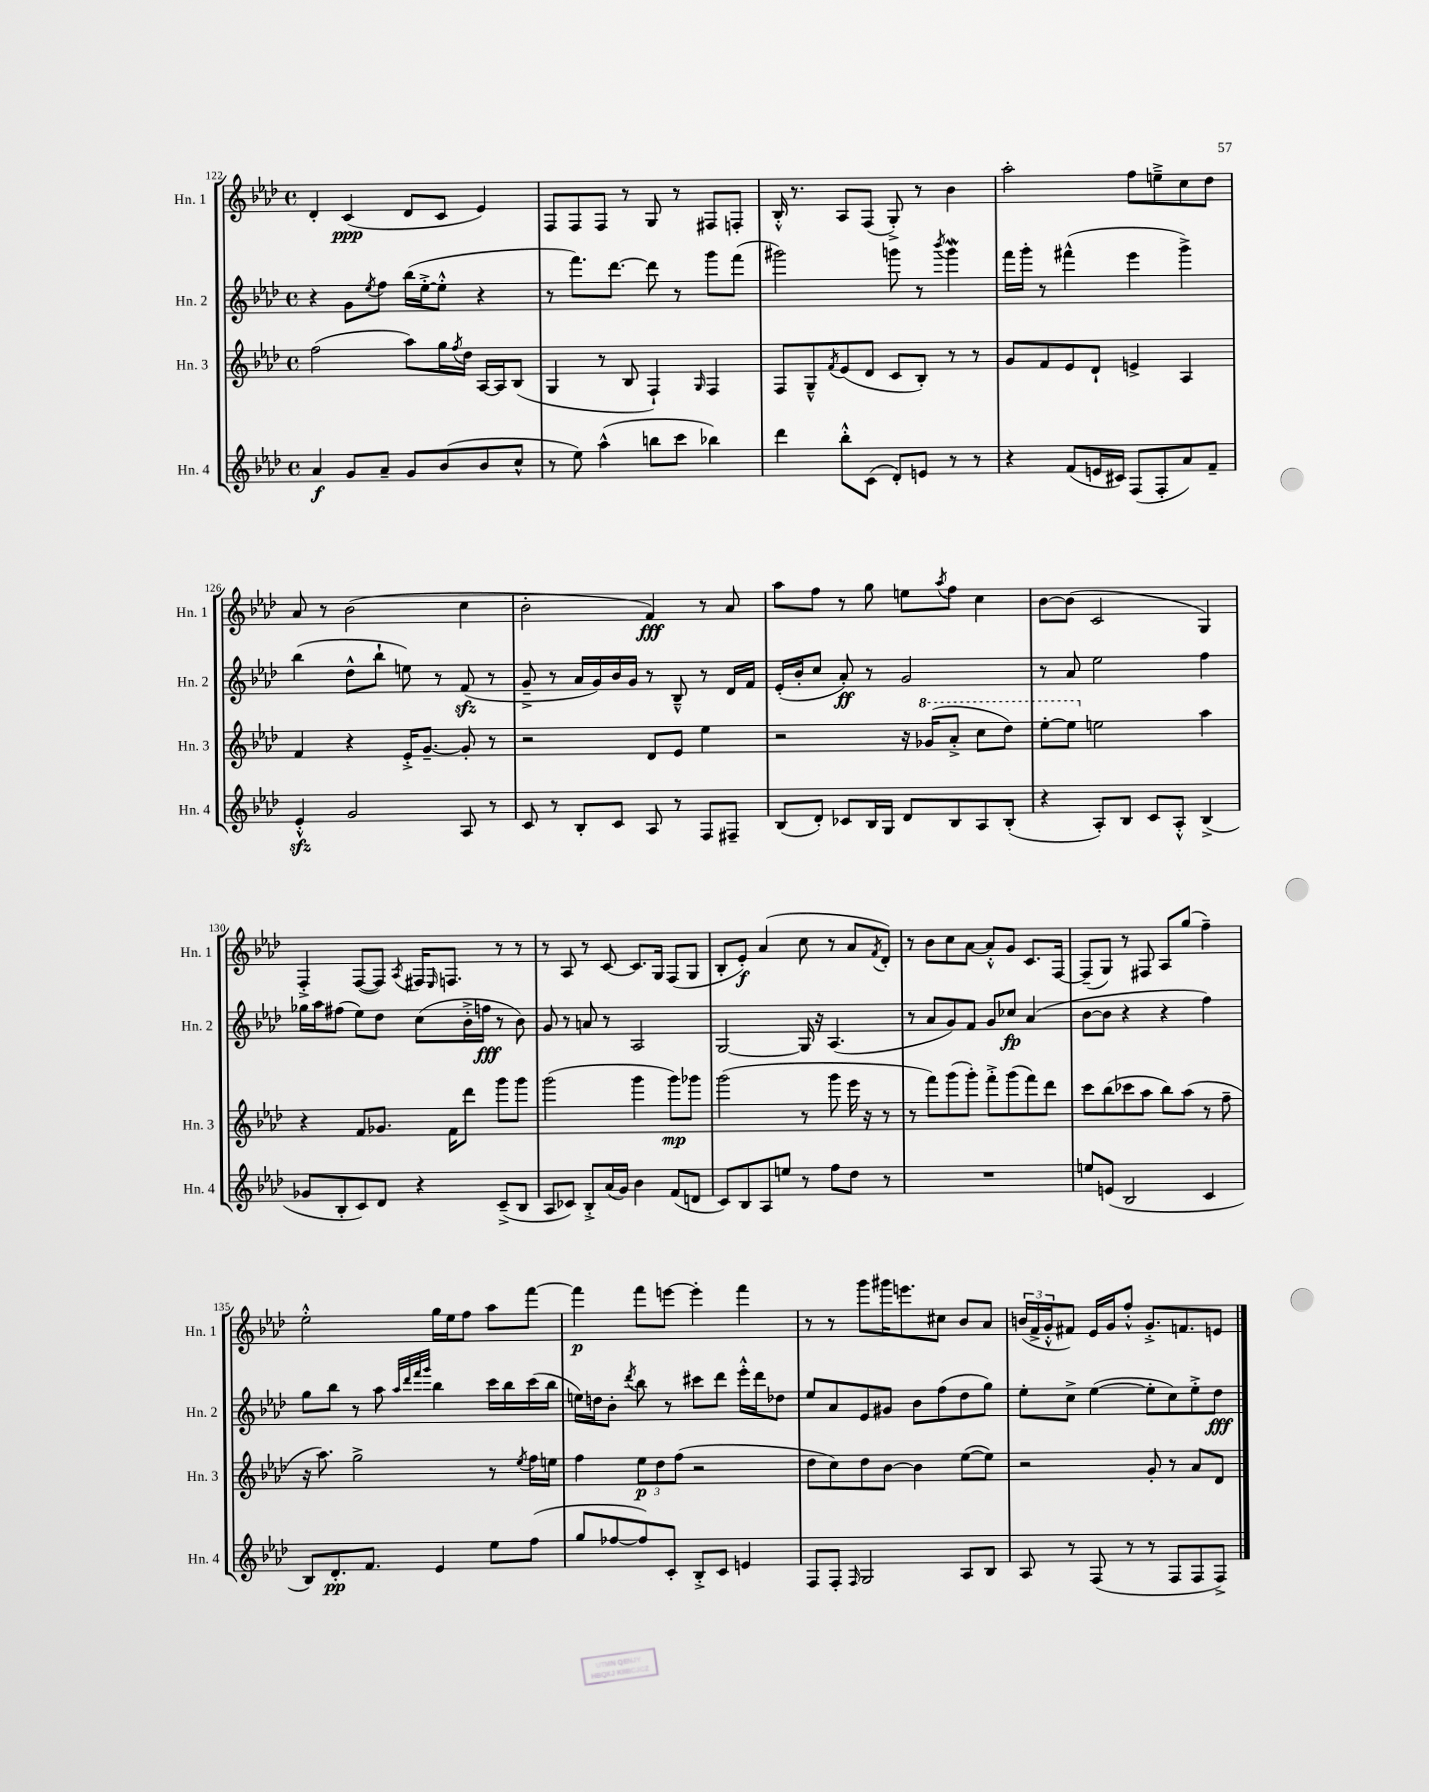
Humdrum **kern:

**kern	**dynam	**kern	**dynam	**kern	**dynam	**kern	**dynam
*part4	*part4	*part3	*part3	*part2	*part2	*part1	*part1
*staff4	*staff4	*staff3	*staff3	*staff2	*staff2	*staff1	*staff1
*I"Hn. 4	*	*I"Hn. 3	*	*I"Hn. 2	*	*I"Hn. 1	*
*I'Hn. 4	*	*I'Hn. 3	*	*I'Hn. 2	*	*I'Hn. 1	*
*clefG2	*	*clefG2	*	*clefG2	*	*clefG2	*
*k[b-e-a-d-]	*	*k[b-e-a-d-]	*	*k[b-e-a-d-]	*	*k[b-e-a-d-]	*
*M4/4	*	*M4/4	*	*M4/4	*	*M4/4	*
*met(c)	*	*met(c)	*	*met(c)	*	*met(c)	*
=122	=122	=122	=122	=122	=122	=122	=122
4a-/	f	(2ff\	.	4r	.	4d-'/	.
8g/L	.	.	.	8g\L	.	(4c/	ppp
.	.	.	.	8qee-/	.	.	.
8a-~/J	.	.	.	8ff\J	.	.	.
8g/L	.	8aa-\L)	.	(16bb-\LL	.	8d-/L	.
.	.	.	.	[16ee-'^\J	.	.	.
(8b-/	.	16gg\L	.	8ee-'^^\J]	.	8c/J	.
.	.	8qff/	.	.	.	.	.
.	.	16dd-\JJ	.	.	.	.	.
8b-/	.	[16A-/LL	.	4r	.	4e-/)	.
.	.	16A-/J]	.	.	.	.	.
8cc^^/J	.	(8B-/J	.	.	.	.	.
=123	=123	=123	=123	=123	=123	=123	=123
8r	.	4G/	.	8r	.	8F/L	.
8ee-\)	.	.	.	8.fff\L)	.	8F/	.
(4aa-^^\	.	8r	.	.	.	8F/J	.
.	.	.	.	[8.ddd-\J	.	.	.
.	.	8B-/	.	.	.	8r	.
8bbn\L	.	4F`/)	.	8ddd-\]	.	8G/	.
8ccc\J	.	.	.	8r	.	8r	.
.	.	16qqG/	.	.	.	.	.
4bb-X\)	.	4F/	.	8ggg\L	.	8F#X/L	.
.	.	.	.	(8fff\J	.	8Fn'/J	.
=124	=124	=124	=124	=124	=124	=124	=124
4ddd-\	.	8F/L	.	2ggg#X\)	.	16B-'^^/	.
.	.	.	.	.	.	8.r	.
.	.	8G~^^/	.	.	.	.	.
.	.	8qf/	.	.	.	.	.
8bb-'^^\L	.	(8e-/	.	.	.	8A-/L	.
(8c\J	.	8d-/J	.	.	.	(8F/J	.
8d-'/L)	.	8c/L	.	8gggn\	.	8G'^/)	.
8en/J	.	8B-'/J)	.	8r	.	8r	.
.	.	.	.	8qbbb-/	.	.	.
8r	.	8r	.	4gggW\	.	4b-\	.
8r	.	8r	.	.	.	.	.
=125	=125	=125	=125	=125	=125	=125	=125
4r	.	8g/L	.	16fff\LL	.	2aa-'\	.
.	.	.	.	16ggg'\JJ	.	.	.
.	.	8f/	.	8r	.	.	.
(8f/L	.	8e-/	.	(4fff#X^^\	.	.	.
16en/L	.	8d-`/J	.	.	.	.	.
16c#X/JJ)	.	.	.	.	.	.	.
(8F/L	.	4en^/	.	4eee-\	.	8ff\L	.
8F'/	.	.	.	.	.	8een~^\	.
8a-/)	.	4A-/	.	4ggg^\)	.	8cc\	.
8f~/J	.	.	.	.	.	8dd-\J	.
!!LO:LB:g=z
=126	=126	=126	=126	=126	=126	=126	=126
4e-zz'^^/	.	4f/	.	(4bb-\	.	8a-/	.
.	.	.	.	.	.	8r	.
2g/	.	4r	.	8dd-^^\L	.	(2b-\	.
.	.	.	.	8bb-`\J	.	.	.
.	.	16e-'^/KL	.	8een\)	.	.	.
.	.	[8.g~/J	.	.	.	.	.
.	.	.	.	8r	.	.	.
8A-/	.	8g'/]	.	(8fzz/	.	4cc\	.
8r	.	8r	.	8r	.	.	.
=127	=127	=127	=127	=127	=127	=127	=127
8c/	.	2r	.	8g~^/	.	2b-'\	.
8r	.	.	.	8r	.	.	.
8B-'/L	.	.	.	16a-/LL	.	.	.
.	.	.	.	16g/)	.	.	.
8c/J	.	.	.	16b-/	.	.	.
.	.	.	.	16g/JJ	.	.	.
8A-/	.	8d-/L	.	8r	.	4f/)	fff
8r	.	8e-/J	.	8B-~^^/	.	.	.
8F/L	.	4ee-\	.	8r	.	8r	.
8F#X~/J	.	.	.	16d-/LL	.	8a-/	.
.	.	.	.	16f/JJ	.	.	.
=128	=128	=128	=128	=128	=128	=128	=128
(8B-/L	.	2r	.	(16e-'/LL	.	8aa-\L	.
.	.	.	.	16b-'/J	.	.	.
8d-'/J)	.	.	.	8cc/J	.	8ff\J	.
8c-X/L	.	.	.	8a-'/)	ff	8r	.
16B-/L	.	.	.	8r	.	8gg\	.
16G/JJ	.	.	.	.	.	.	.
8d-/L	.	16r	.	2g/	.	8een\L	.
*	*	*8va	*	*	*	*	*
.	.	(16gg-X/KL	.	.	.	.	.
.	.	.	.	.	.	8qaa-/	.
8B-/	.	8aa-'^/J	.	.	.	8ff\J	.
8A-/	.	8ccc\L	.	.	.	4cc\	.
(8B-'/J	.	8ddd-\J)	.	.	.	.	.
=129	=129	=129	=129	=129	=129	=129	=129
4r	.	[8eee-'\L	.	8r	.	[8b-\L	.
.	.	8eee-\J]	.	8a-/	.	(8b-\J]	.
*	*	*X8va	*	*	*	*	*
8A-'/L)	.	2een\	.	2ee-\	.	2c/	.
8B-/J	.	.	.	.	.	.	.
8c/L	.	.	.	.	.	.	.
8A-'^^/J	.	.	.	.	.	.	.
(4B-^/	.	4aa-\	.	4ff\	.	4G/)	.
!!LO:LB:g=z
=130	=130	=130	=130	=130	=130	=130	=130
8g-X/L	.	4r	.	16gg-X\LL	.	4F'^/	.
.	.	.	.	16aa-\J	.	.	.
8B-'/	.	.	.	(8ff#X\J	.	.	.
8c/)	.	8f/L	.	8ee-\L)	.	([8F/L	.
8d-/J	.	8.g-X/J	.	8dd-\J	.	8F/J])	.
.	.	.	.	.	.	8qA-/	.
4r	.	.	.	(8cc\L	.	16F#X/KL	.
.	.	.	.	.	.	16qqE-/	.
.	.	16f\KL	.	.	.	8.Fn/J	.
.	.	8ddd-\J	.	16b-'^\L	.	.	.
.	.	.	.	16ffn\JJ	fff	.	.
(8c~^/L	.	8ggg\L	.	8r	.	8r	.
8B-/J	.	8ggg\J	.	8b-\)	.	8r	.
=131	=131	=131	=131	=131	=131	=131	=131
8A-/L	.	(2ggg\	.	8g/	.	8r	.
8c-X/J)	.	.	.	8r	.	8A-/	.
8B-'^/L	.	.	.	8an/	.	8r	.
(16a-/L	.	.	.	8r	.	[8c/	.
16g/JJ)	.	.	.	.	.	.	.
4b-\	.	4ggg\	.	2A-/	.	8.c/L]	.
.	.	.	.	.	.	16G/Jk	.
(8f/L	.	8ggg\L)	mp	.	.	(8F/L	.
8dn/J	.	8ggg-X\J	.	.	.	8G/J	.
=132	=132	=132	=132	=132	=132	=132	=132
8c/L)	.	(2ggg\	.	[2G/	.	8B-'/L	.
8B-/	.	.	.	.	.	8e-'/J)	f
8A-/	.	.	.	.	.	(4a-/	.
8een/J	.	.	.	.	.	.	.
8r	.	8r	.	16G/]	.	8cc\	.
.	.	.	.	16r	.	.	.
8ff\L	.	8ggg\	.	(4.A-/	.	8r	.
8dd-\J	.	16eee-\	.	.	.	8a-/L	.
.	.	16r	.	.	.	.	.
.	.	.	.	.	.	8qf/	.
8r	.	8r	.	.	.	8d-'/J)	.
=133	=133	=133	=133	=133	=133	=133	=133
1r	.	8r	.	8r	.	8r	.
.	.	8fff\L)	.	8a-/L	.	8b-\L	.
.	.	(8ggg\	.	8g/)	.	8cc\	.
.	.	8ggg'\J)	.	8f/J	.	[8a-\J	.
.	.	8fff'^\L	.	8g/L	.	8a-'^^/L]	.
.	.	(8ggg\	.	8cc-X/J	fp	8g/J	.
.	.	8fff\)	.	(4a-/	.	8.c/L	.
.	.	8ddd-\J	.	.	.	.	.
.	.	.	.	.	.	[16F/Jk	.
=134	=134	=134	=134	=134	=134	=134	=134
8een/L	.	8ccc\L	.	[8b-\L	.	(8F~/L]	.
(8en/J	.	(8bb-\	.	8b-\J]	.	8G/J)	.
2B-/	.	8ccc-X\	.	4r	.	8r	.
.	.	8aa-\J	.	.	.	8F#X/	.
.	.	8bb-\L)	.	4r	.	8A-/L	.
.	.	(8aa-\J	.	.	.	(8gg/J	.
4c/	.	8r	.	4ff\)	.	4ff~\)	.
.	.	8ff~\	.	.	.	.	.
!!LO:LB:g=z
=135	=135	=135	=135	=135	=135	=135	=135
8B-/L)	.	16r	.	8gg\L	.	2ee-'^^\	.
.	.	8.aa-\)	.	.	.	.	.
8.d-'/	pp	.	.	8bb-\J	.	.	.
.	.	2gg^\	.	8r	.	.	.
8.f/J	.	.	.	.	.	.	.
.	.	.	.	8aa-\	.	.	.
.	.	.	.	32qqaa-/LLL	.	.	.
.	.	.	.	32qqddd-/	.	.	.
.	.	.	.	32qqfff/	.	.	.
.	.	.	.	32qqggg/JJJ	.	.	.
4e-/	.	.	.	4bb-\	.	16gg\LL	.
.	.	.	.	.	.	16ee-\J	.
.	.	.	.	.	.	8ff\J	.
8ee-\L	.	8r	.	16ccc\LL	.	8aa-\L	.
.	.	.	.	16bb-\	.	.	.
.	.	8qee-/	.	.	.	.	.
(8ff\J	.	16ff\LL	.	(16ccc\	.	[8fff\J	.
.	.	16een\JJ	.	16bb-\JJ	.	.	.
=136	=136	=136	=136	=136	=136	=136	=136
8gg/L	.	4ff\	.	16een\LL)	.	4fff\]	p
.	.	.	.	16ddn\J	.	.	.
[8ff-X/	.	.	.	8b-'\J	.	.	.
.	.	.	.	8qddd-/	.	.	.
8ff-/])	.	12ee-\L	p	8bb-\	.	8fff\L	.
.	.	12dd-\	.	.	.	.	.
8c'/J	.	.	.	8r	.	[8eeen\J	.
.	.	(12ff\J	.	.	.	.	.
8B-'^/L	.	2r	.	8ccc#X\L	.	4eee'\]	.
8c/J	.	.	.	8ddd-\J	.	.	.
4en/	.	.	.	16eee-'^^\LL	.	4fff\	.
.	.	.	.	16ddd-\J	.	.	.
.	.	.	.	8dd-X\J	.	.	.
=137	=137	=137	=137	=137	=137	=137	=137
8F/L	.	8dd-\L	.	8ee-/L	.	8r	.
8F'/J	.	8cc\)	.	8a-/	.	8r	.
16qqF/	.	.	.	.	.	.	.
2G/	.	8dd-\	.	8e-/	.	8ggg\L	.
.	.	[8b-\J	.	8g#X/J	.	16ggg#X\K	.
.	.	.	.	.	.	8.eeen\	.
.	.	4b-\]	.	8b-\L	.	.	.
.	.	.	.	(8ff\	.	8cc#X\J	.
8A-/L	.	([8ee-\L	.	8dd-\	.	8b-/L	.
8B-/J	.	8ee-\J])	.	8gg\J)	.	8a-/J	.
=138	=138	=138	=138	=138	=138	=138	=138
8A-/	.	2r	.	8ee-'\L	.	(24bn/LL	.
.	.	.	.	.	.	24f^/	.
.	.	.	.	.	.	24g'^^/J	.
8r	.	.	.	8cc^\J	.	8f#X/J)	.
(8F/	.	.	.	([4ee-\	.	16e-/LL	.
.	.	.	.	.	.	16g/J	.
8r	.	.	.	.	.	8ff'^^/J	.
8r	.	8g'/	.	8ee-'\L]	.	8.g'^/L	.
8F/L	.	8r	.	8cc\)	.	.	.
.	.	.	.	.	.	8.fn/	.
8F/	.	8a-/L	.	8ee-'^\	.	.	.
8F^/J)	.	8d-/J	.	8dd-\J	fff	8en/J	.
==	==	==	==	==	==	==	==
*-	*-	*-	*-	*-	*-	*-	*-
